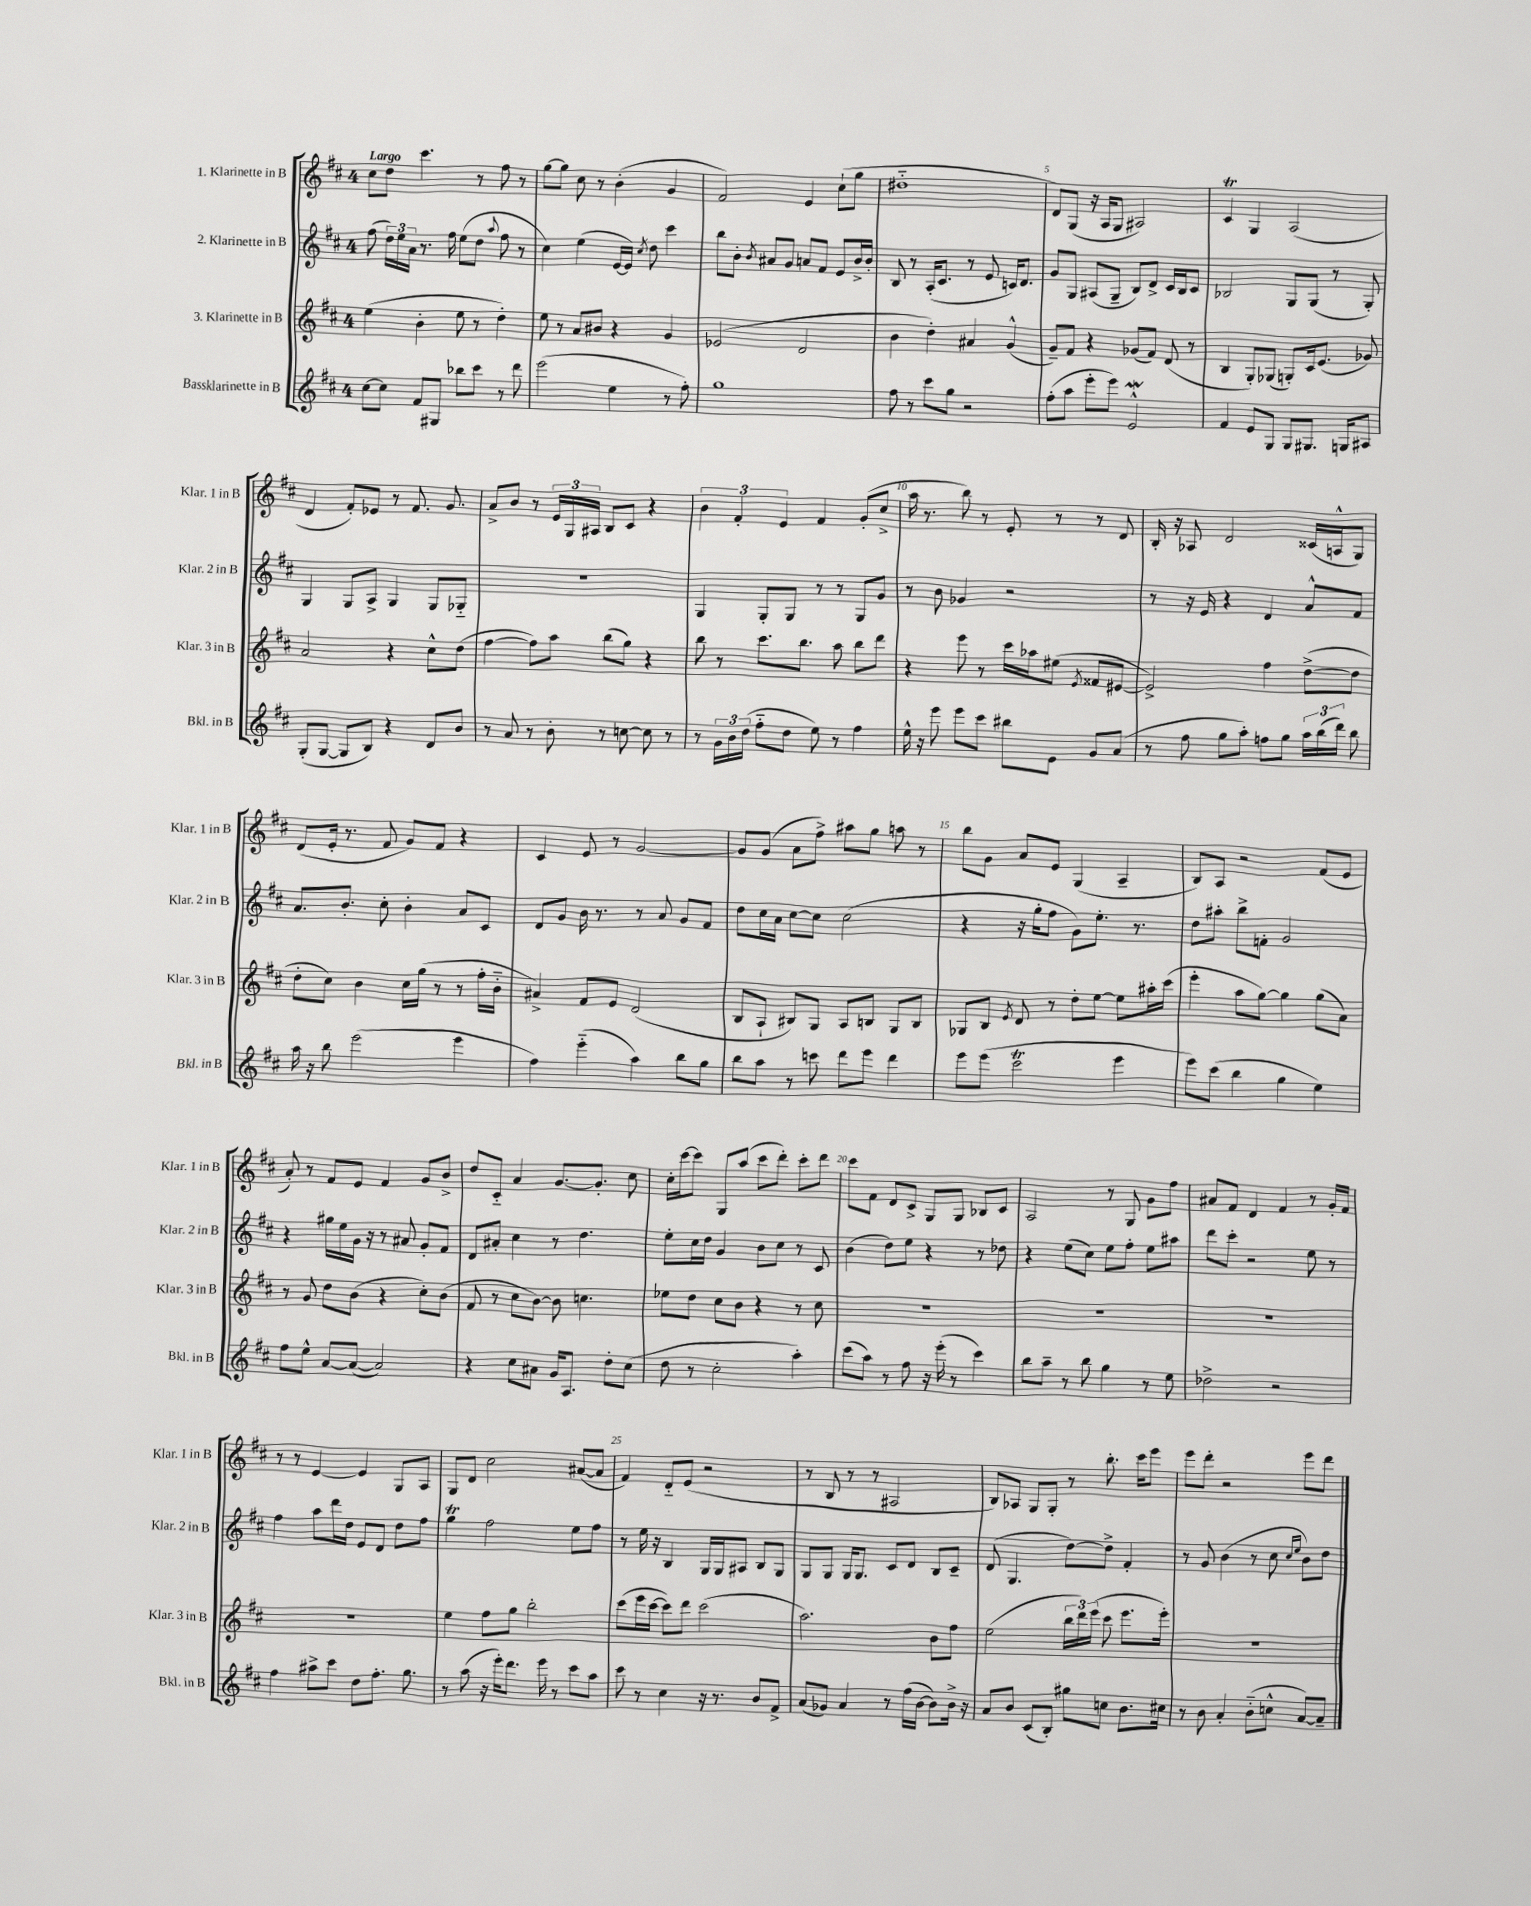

**kern	**kern	**kern	**kern
*staff4	*staff3	*staff2	*staff1
*clefG2	*clefG2	*clefG2	*clefG2
*k[f#c#]	*k[f#c#]	*k[f#c#]	*k[f#c#]
*M4/4	*M4/4	*M4/4	*M4/4
[8cc#\L	(4ee\	(8ff#\	8cc#\L
8cc#\]J	.	24dd\LL)	8dd\J
.	.	24ee\	.
.	.	24a\JJ	.
8f#/L	4b'\	8.r	4.ccc#\
8G#/J	.	.	.
.	.	16ff#\	.
8bb-\L	8ee\	(8ee\L	.
8ccc#\J	8r	8dd\J	8r
.	.	8qqaa/	.
8r	4dd'\)	8ff#\	8ff#\
8ddd\	.	8r	8r
=	=	=	=
(2eee\	8ee\	4cc#\)	[8gg\L
.	8r	.	8gg\]J
.	8a/L	(4ee\	8cc#\
.	8b#/J	.	8r
4ee\	4r	[16e/LL	(4b'\
.	.	16e/]JJ)	.
.	.	8qcc#/	.
.	.	8dd\	.
8r	4g/	4ccc#\	4g/
8ff#'\)	.	.	.
=	=	=	=
1gg	(2e-/	8bb\L	2f#/)
.	.	8b'\J	.
.	.	8qb/	.
.	.	8a#/L	.
.	.	8g/J	.
.	2d/	8a/L	4e/
.	.	8f#/J	.
.	.	8e/L	(8cc#`\L
.	.	16b^/L	8gg\J
.	.	16b'/JJ	.
=	=	=	=
8ff#\	4b\	8B/	1dd#'~
8r	.	8r	.
8ccc#\L	4dd'\)	(16A'/LK	.
.	.	8.c#/J	.
8gg\J	.	.	.
2r	4a#/	8r	.
.	.	8e/	.
.	(4g^^/	16c/LK)	.
.	.	8.d/J	.
=	=	=	=
(8ff#'\L	8g~/L)	8g/L	8d/L)
8aa\J	8f#/J	8G/J	(8G/J
8eee'\L	4r	(8A#/L	16r
.	.	.	16A/LK
8eee\J)	.	8G~/J	8G/J
2e^^/	(8g-/L	8B/L)	2A#/)
.	8f#/J)	8d^/J	.
.	(8d/	16c#/LL	.
.	.	16B/J	.
.	8r	8c#/J	.
=	=	=	=
4f#/	4B/	2B-/	4c#/
8e/L	8G'/L)	.	4G/
8G/J	(8G-/J	.	.
8G/L	8G'/L)	8G/L	(2A/
8.G#/J	16c#/k	(8G/J	.
.	(8.e/J	.	.
.	.	8r	.
16G/LK	.	.	.
8A#/J	8g-/)	8G'/)	.
=	=	=	=
(8G'/L	2a/	4G/	4d/
[8G/J	.	.	.
8G/]L	.	8G/L	8f#'/L)
8B/J)	.	8A^/J	8e-/J
4r	4r	4G/	8r
.	.	.	8.f#/
8d/L	8cc#^^\L	8G/L	.
.	.	.	8.g/
8b/J	(8dd\J	8G-'~/J	.
=	=	=	=
8r	[4ff#\	1r	8a^/L
8a/	.	.	8b/J
8r	8ff#\]L)	.	8r
8b'\	8aa\J	.	24e/LL
.	.	.	24G/
.	.	.	24A#/JJ
8r	(8bb\L	.	8B/L
[8cc\	8gg\J)	.	8c#/J
8cc\]	4r	.	4r
8r	.	.	.
=	=	=	=
8r	8bb\	4G/	6b\
24g\LL	8r	.	.
24b\	.	.	6f#'/
(24dd\JJ	.	.	.
8ff#'~\L	8.ccc#\L	8G'/L	.
.	.	.	6e/
8dd\J	.	8G/J	.
.	8.bb\J	.	.
8ee\)	.	8r	4f#/
8r	8aa\	8r	.
4ff#\	8bb\L	8G/L	(8g'/L
.	8ddd\J	8g/J	8cc#^/J
=	=	=	=
16ee^^\	4r	8r	16aa\
16r	.	.	8.r
8eee\	.	8b\	.
8eee\L	8eee\	4g-/	8bb\)
8ccc#\J	8r	.	8r
8bb#\L	16ccc#\LL	2r	8e'/
.	16aa-\J	.	.
8e\J	(8ee#\J	.	8r
.	8qe/	.	.
8g/L	8f##/L	.	8r
(8a/J	[8e#/J	.	8d/
=	=	=	=
8r	2e#^/])	8r	16B'/
.	.	.	16r
8ff#\	.	16r	8A-/
.	.	16e/	.
8gg\L	.	4r	2d/
8aa'\J)	.	.	.
8ff\L	4ff#\	4d/	.
8gg\J	.	.	.
24aa\LL	([8dd^\L	8a^^/L	(16c##/LL
(24bb\	.	.	.
.	.	.	16A^^/J
24ddd\JJ)	.	.	.
8bb\	8dd\]J	8f#/J	8G/J)
=	=	=	=
16aa\	8dd'\L	8.a/L	(8d/L
16r	.	.	.
8bb\	8cc#\J)	.	16e'/Jk
.	.	8.b'/J	8.r
(2eee\	4b\	.	.
.	.	8cc#'\	8f#/
.	16cc#\LL	4b'\	8g/L)
.	(16gg\JJ	.	.
.	8r	.	8f#/J
4eee\	8r	8a/L	4r
.	16ff#'\LL	8c#/J	.
.	16b'~\JJ	.	.
=	=	=	=
4ff#\)	4a#^/)	8d/L	4c#/
.	.	8g/J	.
(4eee'~\	8f#/L	16b\	8e/
.	.	8.r	.
.	8e/J	.	8r
4aa\)	(2d/	8r	[2g/
.	.	8a/	.
8bb\L	.	8g/L	.
8gg\J	.	8f#/J	.
=	=	=	=
8bb\L	8B/L	8dd\L	8g/]L
8aa\J	8A`/J	16cc#\L	(8g/J
.	.	16a\JJ	.
8r	8B#/L)	[8cc#\L	8a\L
8ccc\	8G/J	8cc#\]J	8ff#^\J)
8ddd\L	8A/L	(2cc#\	8aa#\L
8eee\J	8B/J	.	8gg\J
4ddd\	8G/L	.	8aa\
.	8B/J	.	8r
=	=	=	=
8eee\L	8G-/L	4r	8bb\L
(8eee\J	8B/J	.	8g\J
.	8qe/	.	.
2ccc#\	8d/	16r	8a/L
.	.	16gg'\LK	.
.	8r	8ff#\J	8e/J
.	8dd'\L	8g\L)	(4G/
.	[8ee\J	8.ee'\J	.
4eee\	8ee\]L	.	4A~/
.	.	8.r	.
.	16aa#'\L	.	.
.	(16ccc#\JJ	.	.
=	=	=	=
8eee\L)	4eee'\	8dd\L	8B/L)
(8ccc#\J	.	8aa#'\J	8A/J
4bb\	8aa\L	8bb^\L	2r
.	[8gg\J)	8f'\J	.
4gg\	4gg\]	2g/	.
4ee\)	(8gg\L	.	(8f#/L
.	8a\J)	.	8e/J
=	=	=	=
8ff#\L	8r	4r	8a'/)
8ee^^\J	8g/	.	8r
[8a/L	8dd\L	16gg#\LL	8f#/L
.	.	16ee\	.
(8a/_J	(8b\J	16g\JJ	8e/J
.	.	16r	.
2a/])	4r	8r	4f#/
.	.	8a#/	.
.	8cc#'\L)	8g'/L	8g/L
.	(8b\J	8f#/J	8b^/J
=	=	=	=
4r	8f#/	8d/L	8dd/L
.	8r	8a#'/J	8c#'~/J
8cc#\L	8cc#\L	4cc#\	4a/
8a#\J	[8b\J)	.	.
16g/LK	8b\]	8r	[8.g/L
8.A/J	.	.	.
.	4.cc\	4.dd\	.
.	.	.	8.g'/]J
8dd'\L	.	.	.
(8cc#\J	.	.	8cc#\
=	=	=	=
8dd\	8ee-\L	8ee'\L	16cc#'\LL
.	.	.	[16ccc#\J
8r	8dd\J	16cc#\L	8ccc#\]J
.	.	16dd\JJ	.
2cc#'\	8cc#\L	4g/	8G/L
.	8b\J	.	(8aa/J
.	4r	8b\L	8ccc#\L
.	.	8cc#\J	8ddd'\J)
4aa'\)	8r	8r	8ccc#'\L
.	8cc#\	8c#/	8ddd\J
=	=	=	=
(8ccc#\L	1r	(4b\	8ccc#\L
8aa\J)	.	.	8f#\J
8r	.	8dd\L)	8d/L
8ff#\	.	8ee\J	8c#^/J
16r	.	4r	8G/L
(16eee'\	.	.	.
8r	.	.	8G/J
4ccc#\)	.	8r	8B-/L
.	.	8dd-\	8c#/J
=	=	=	=
8bb\L	1r	4r	2A/
8aa~\J	.	.	.
8r	.	(8ee\L	.
8bb\	.	8cc#\J)	.
4gg\	.	8ee\L	8r
.	.	8ff#'\J	8G/
8r	.	8ee\L	8g\L
8ee\	.	8aa#\J	8ff#\J
=	=	=	=
2dd-^\	1r	8ddd\L	8a#/L
.	.	8ccc#'\J	8f#/J
.	.	2r	4d/
2r	.	.	4f#/
.	.	8ee\	8r
.	.	8r	16g'/LL
.	.	.	16f#/JJ
=	=	=	=
4ff#\	1r	4ff#\	8r
.	.	.	8r
8aa#^\L	.	8aa\L	[4e/
8ccc#\J	.	16ddd\L	.
.	.	16dd\JJ	.
8dd\L	.	8e/L	4e/]
8.ff#'\J	.	8d/J	.
.	.	8dd\L	8G/L
8.gg\	.	.	.
.	.	8ff#\J	8A/J
=	=	=	=
8r	4ee\	4gg\	8G/L
(8aa\	.	.	8d/J
16r	8ff#\L	2ff#\	2cc#\
16eee'\LK)	.	.	.
8.ddd\J	8gg\J	.	.
.	2bb'\	.	.
16eee\	.	.	.
8r	.	.	.
8ccc#\L	.	8ee\L	([8a#/L
8aa\J	.	8ff#\J	8a#/]J
=	=	=	=
8ccc#\	(8ccc#\L	8r	4f#/)
8r	16eee\L	16ee\	.
.	[16ccc#\JJ	16r	.
4cc#\	8ccc#\]L)	4B/	8d'~/L
.	8ddd\J	.	(8e/J
16r	(2ccc#\	16G/LL	2r
8.r	.	16G/J	.
.	.	8A#/J	.
8b/L	.	8B/L	.
8f#^/J	.	8G/J	.
=	=	=	=
(8a/L	2.aa\)	8G/L	8r
8g-/J)	.	8G/J	8B/
4a/	.	16G/LK	8r
.	.	8.G/J	.
.	.	.	8r
8r	.	8c#/L	2A#/
(16ff#\LL	.	8d/J	.
[16b\JJ	.	.	.
8b\]L)	8b\L	8B/L	.
16b^\Jk	8ff#\J	8c#~/J	.
16r	.	.	.
=	=	=	=
8a/L	(2ee\	(8d/	8B/L)
8b/J	.	4.G/	8A-/J
(8c#/L	.	.	8G/L
8B'/J)	.	.	8G'/J
8gg#\L	24bb\LL	[8dd\L)	8r
.	24ddd\)	.	.
.	(24eee\JJ	.	.
8cc\J	8ccc#\	8dd^\]J	8.bb'\
8.b\L	8.eee\L	4f#'/	.
.	.	.	16ccc#\LK
.	.	.	8eee\J
16cc#\Jk	16eee'\Jk)	.	.
=	=	=	=
8r	1r	8r	8eee\L
8b\	.	8g/	8ddd'\J
4a'/	.	(4b\	2r
(8b'~\L	.	8r	.
8cc^^\J	.	8cc#\	.
.	.	16qqcc#/LL	.
.	.	16qqee/JJ	.
[8a/L)	.	8b\L)	8eee\L
8a~/]J	.	8dd\J	8ddd\J
==	==	==	==
*-	*-	*-	*-
